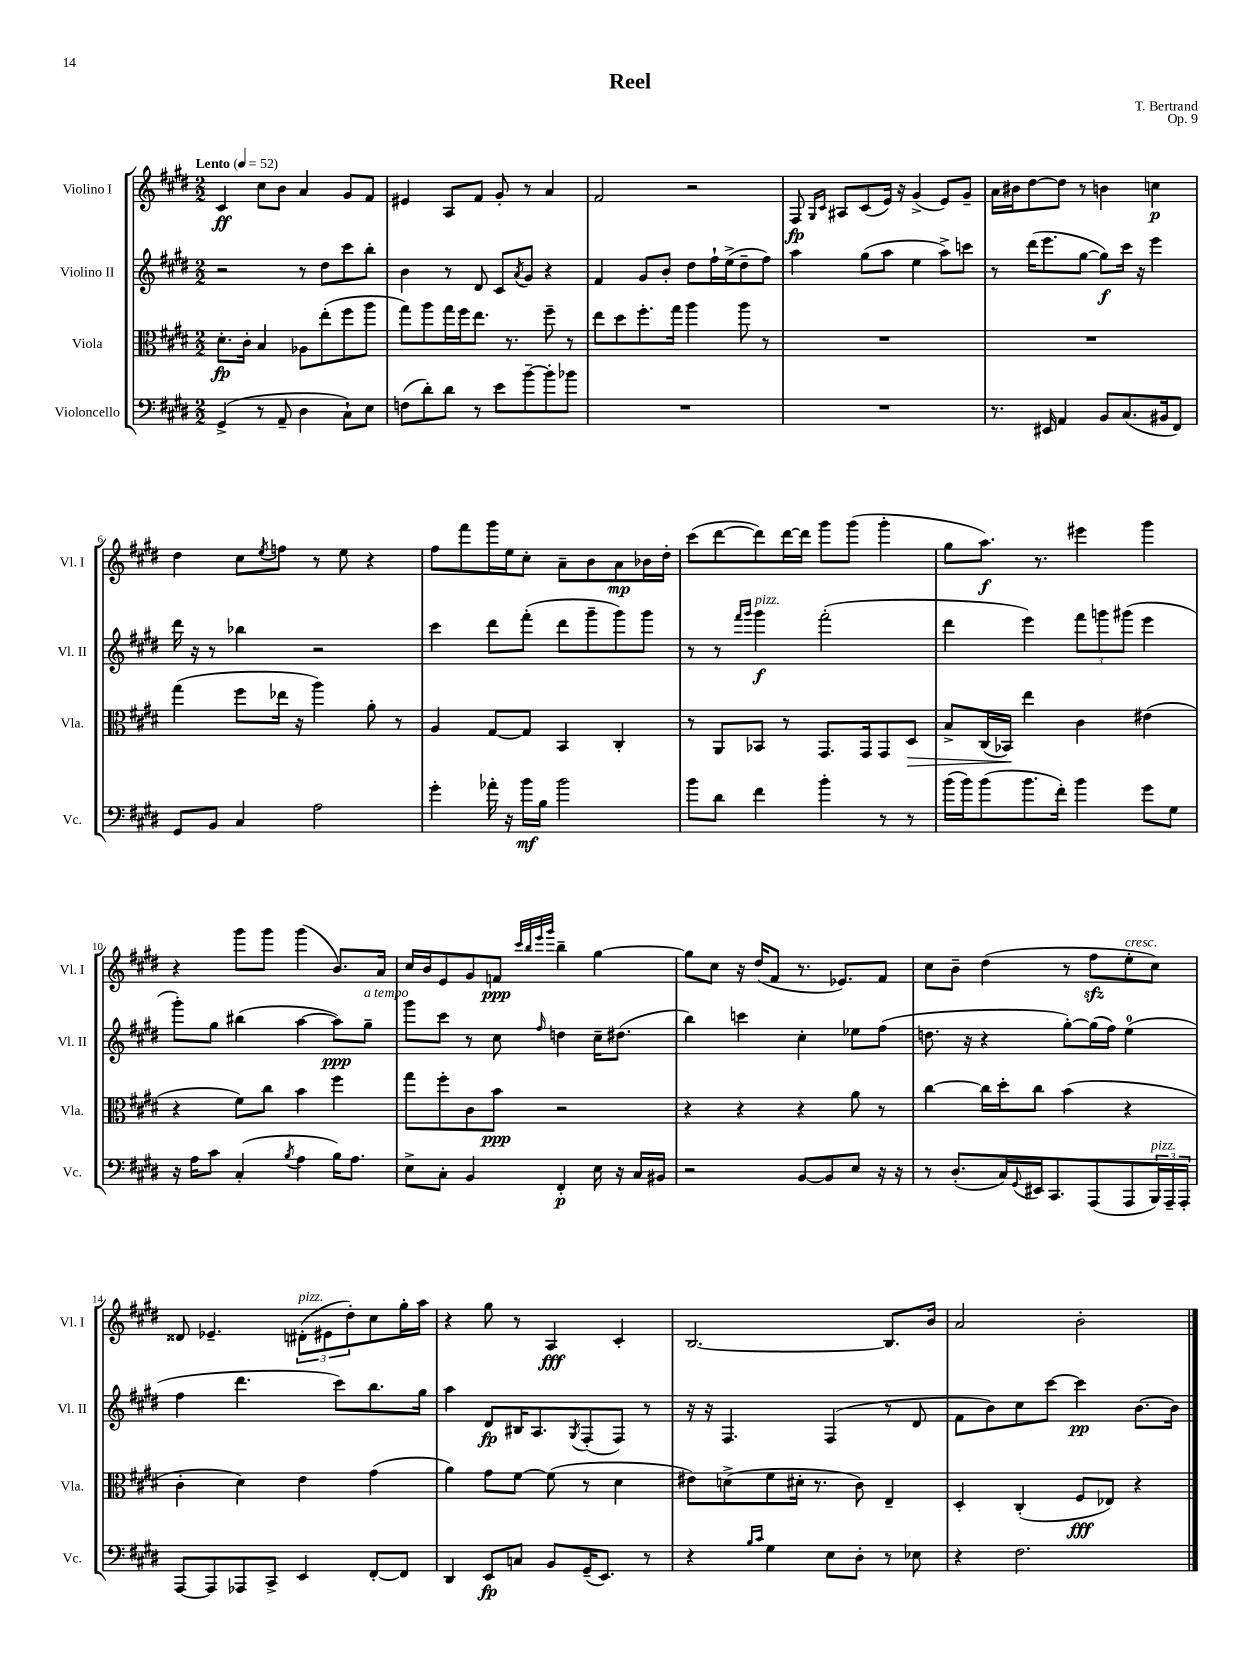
\header { title = "Reel" composer = "T. Bertrand" opus = "Op. 9" }
<<
\new StaffGroup <<
\new Staff = "s0" \with { instrumentName = "Violino I" shortInstrumentName = "Vl. I" } {
    \clef treble \key e \major \numericTimeSignature \time 2/2 \tempo "Lento" 4 = 52
    cis'4\ff cis''8 b'8 a'4 gis'8 fis'8 |
    eis'4 a8 fis'8 gis'8-. r8 a'4 |
    fis'2 r2 |
    fis8\fp \grace { gis16 cis'16 } ais8 cis'8( e'16) r16 gis'4->( e'8) gis'8-- |
    a'16 bis'16 dis''8~ dis''8 r8 b'4 c''4\p |
    dis''4 cis''8 \acciaccatura { e''8 } f''8 r8 e''8 r4 |
    fis''8 fis'''8 gis'''16 e''16 cis''8-. a'8-- b'8 a'8\mp bes'16 dis''16-. |
    cis'''8( dis'''8~ dis'''8) dis'''16~ dis'''16 gis'''8 gis'''8( gis'''4-. |
    gis''8 a''8.\f) r8. eis'''4 gis'''4 |
    r4 gis'''8 gis'''8 gis'''4( b'8.) a'16 |
    cis''16 b'16 e'8 gis'8 f'8\ppp \grace { cis'''32 b''32 e'''32 gis'''32 } b''4-- gis''4~ |
    gis''8 cis''8 r16 dis''16( fis'8 r8. ees'8.) fis'8 |
    cis''8 b'8-- dis''4( r8 fis''8\sfz e''8-.^\markup { \italic "cresc." } cis''8) |
    disis'8 ees'4.-- \tuplet 3/2 { dis'8-.^\markup { \italic "pizz." }( eis'8 dis''8-.) } cis''8 gis''16-. a''16 |
    r4 gis''8 r8 a4\fff cis'4-. |
    b2.~ b8. b'16 |
    a'2 b'2-. \bar "|." |
}
\new Staff = "s1" \with { instrumentName = "Violino II" shortInstrumentName = "Vl. II" } {
    \clef treble \key e \major \numericTimeSignature \time 2/2
    r2 r8 dis''8 cis'''8 b''8-. |
    b'4 r8 dis'8 cis'8 \acciaccatura { a'8 } gis'8 r4 |
    fis'4 gis'8 b'8-. dis''8 fis''16-! e''16->( dis''8-- fis''8) |
    a''4 gis''8( a''8 e''4 a''8->) c'''8 |
    r8 dis'''16( e'''8. gis''8~ gis''8\f) cis'''16 r16 e'''4 |
    dis'''16 r16 r8 bes''4 r2 |
    cis'''4 dis'''8 fis'''8-.( dis'''8 gis'''8-- gis'''8) gis'''8 |
    r8 r8 \grace { fis'''16 gis'''16 } gis'''4\f^\markup { \italic "pizz." } fis'''2-.( |
    dis'''4 e'''4) \tuplet 3/2 { fis'''8 g'''8 gis'''8( } e'''4 |
    gis'''8-.) gis''8 bis''4( a''4~ a''8\ppp) gis''8--^\markup { \italic "a tempo" } |
    gis'''8 cis'''8 r8 cis''8 \grace { fis''16 } d''4 cis''16-- dis''8.( |
    b''4) c'''4 cis''4-. ees''8 fis''8( |
    d''8. r16 r4 gis''8~-.) gis''16( fis''16) e''4-0( |
    fis''4 dis'''4. cis'''8) b''8. gis''16 |
    a''4 dis'8\fp bis16 a8. \acciaccatura { gis8 } fis8-.( fis8) r8 |
    r16 r16 fis4. fis4( r8 dis'8 |
    fis'8 b'8) cis''8 cis'''8~ cis'''4\pp b'8.~ b'16 \bar "|." |
}
\new Staff = "s2" \with { instrumentName = "Viola" shortInstrumentName = "Vla." } {
    \clef alto \key e \major \numericTimeSignature \time 2/2
    dis'8.-.\fp cis'16-. b4 aes8 e''8-.( fis''8 a''8 |
    gis''8) a''8 gis''16 fis''16 e''8. r8. fis''8-- r8 |
    e''8 dis''8 fis''8.-. gis''16 a''4 a''8 r8 |
    R1 |
    R1 |
    gis''4( fis''8 ees''16 r16 a''4) a'8-. r8 |
    a4 gis8~ gis8 b,4 cis4-. |
    r8 a,8 bes,8 r8 gis,8. gis,16 gis,8 dis8\> |
    b8-> cis16( bes,16\!) e''4 cis'4 eis'4( |
    r4 fis'8) cis''8 b'4 fis''4 |
    gis''8 fis''8-. cis'8 b'8\ppp r2 |
    r4 r4 r4 a'8 r8 |
    cis''4~ cis''16 dis''16-. cis''8 b'4( r4 |
    cis'4-. dis'4) e'4 gis'4( |
    a'4) gis'8 fis'8~ fis'8( r8 dis'4 |
    eis'8) d'8->( fis'8 dis'16-. r8. cis'8) e4-- |
    dis4-. cis4-.( fis8\fff ees8) r4 \bar "|." |
}
\new Staff = "s3" \with { instrumentName = "Violoncello" shortInstrumentName = "Vc." } {
    \clef bass \key e \major \numericTimeSignature \time 2/2
    gis,4->( r8 a,8-- dis4 cis8-!) e8 |
    f8( dis'8-.) dis'8 r8 e'8 b'8~-- b'8-. bes'8 |
    R1 |
    R1 |
    r8. eis,16 a,4 b,8 cis8.( bis,16 fis,8) |
    gis,8 b,8 cis4 a2 |
    gis'4-. aes'16-. r16 b'16\mf b16 b'2 |
    b'8 dis'8 fis'4 b'4-. r8 r8 |
    b'16( b'16) b'8( b'8. fis'16-.) b'4 gis'8 gis8 |
    r16 a16 cis'8 cis4-.( \acciaccatura { b8 } a4 b16) a8. |
    e8-> cis8-. b,4 fis,4-.\p e16 r16 cis16 bis,16 |
    r2 b,8~ b,8 e8 r16 r16 |
    r8 dis8.-.( cis16) \appoggiatura { gis,8 } eis,16 cis,8. a,,8( a,,8 \tuplet 3/2 { b,,16^\markup { \italic "pizz." }) a,,16-- a,,16-. } |
    a,,8~ a,,8 aes,,8 cis,8-> e,4 fis,8~-. fis,8 |
    dis,4 e,8\fp c8 b,8 gis,16--( e,8.) r8 |
    r4 \grace { b16 cis'16 } gis4 e8 dis8-. r8 ees8 |
    r4 fis2. \bar "|." |
}
>>
>>
